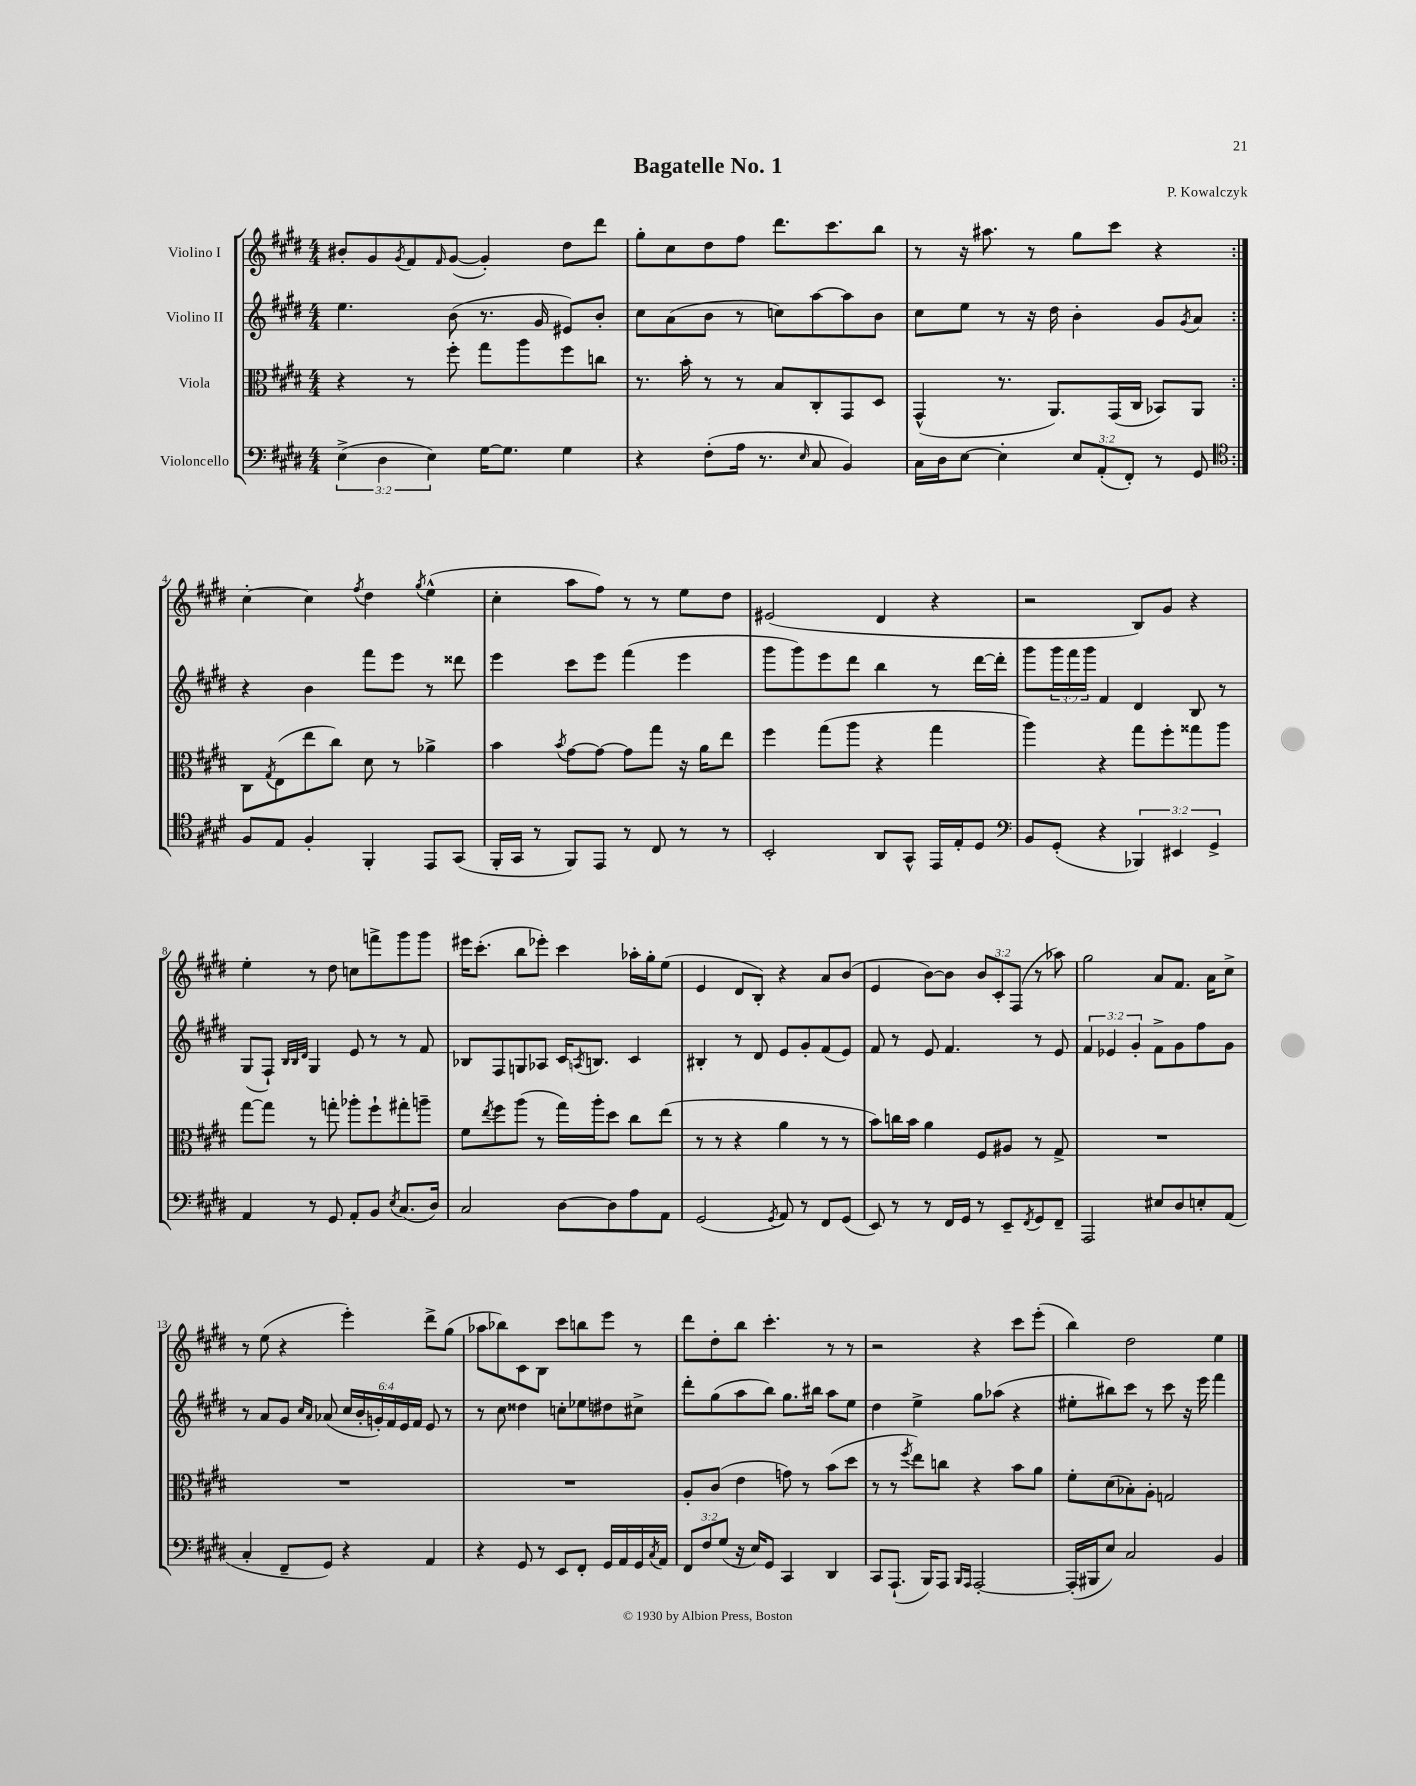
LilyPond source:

\header { title = "Bagatelle No. 1" composer = "P. Kowalczyk" }
<<
\new StaffGroup <<
\new Staff = "s0" \with { instrumentName = "Violino I" } {
    \clef treble \key e \major \numericTimeSignature \time 4/4 \override Staff.TupletNumber.text = #tuplet-number::calc-fraction-text
    \repeat volta 2 { bis'8-. gis'8 \acciaccatura { gis'8 } fis'8 \grace { fis'16 } gis'8~( gis'4-.) dis''8 dis'''8 |
    gis''8-. cis''8 dis''8 fis''8 dis'''8. cis'''8. b''8 |
    r8 r16 ais''8. r8 gis''8 cis'''8 r4 | }
    cis''4~-. cis''4 \acciaccatura { fis''8 } dis''4 \acciaccatura { gis''8 } e''4-^( |
    cis''4-. a''8 fis''8) r8 r8 e''8 dis''8 |
    eis'2( dis'4 r4 |
    r2 b8) gis'8 r4 |
    e''4-. r8 dis''8 c''8 f'''8-> gis'''8 gis'''8 |
    eis'''16 cis'''8.-.( b''8 ees'''8-.) cis'''4 aes''16-. gis''16-. e''8( |
    e'4 dis'8 b8-.) r4 a'8 b'8( |
    e'4 b'8~) b'8 \tuplet 3/2 { b'8 cis'8-. fis8( } r8 aes''8) |
    gis''2 a'8 fis'8. a'16 cis''8-> |
    r8 e''8( r4 e'''4-.) dis'''8-> gis''8( |
    aes''8 bes''8) cis'8 b8 cis'''8 b''8 e'''8 r8 |
    dis'''8 dis''8-. b''8 cis'''4.-. r8 r8 |
    r2 r4 cis'''8 e'''8-.( |
    b''4) dis''2 e''4 \bar "|." |
}
\new Staff = "s1" \with { instrumentName = "Violino II" } {
    \clef treble \key e \major \numericTimeSignature \time 4/4 \override Staff.TupletNumber.text = #tuplet-number::calc-fraction-text
    \repeat volta 2 { e''4. b'8( r8. gis'16 eis'8) b'8-. |
    cis''8 a'8( b'8 r8 c''8) a''8~ a''8 b'8 |
    cis''8 e''8 r8 r16 dis''16 b'4-. gis'8 \acciaccatura { gis'8 } a'8 | }
    r4 b'4 fis'''8 e'''8 r8 disis'''8 |
    e'''4 cis'''8 e'''8 fis'''4( e'''4 |
    gis'''8 gis'''8) e'''8 dis'''8 b''4 r8 dis'''16~ dis'''16-. |
    gis'''8 \tuplet 3/2 { gis'''16 fis'''16 gis'''16 } fis'4 dis'4 b8 r8 |
    gis8( fis8-!) \grace { b32 b32 dis'32 } gis4 e'8 r8 r8 fis'8 |
    bes8 fis8 g8 aes8 cis'16 \acciaccatura { a8 } b8. cis'4 |
    bis4-. r8 dis'8 e'8 gis'8-. fis'8( e'8) |
    fis'8 r8 e'8 fis'4. r8 e'8 |
    \tuplet 3/2 { fis'4 ees'4 gis'4-. } fis'8-> gis'8 fis''8 gis'8 |
    r8 a'8 gis'8 \grace { cis''16 a'16 } aes'8( \tuplet 6/4 { cis''16 b'16-. g'16-.) fis'16 e'16 fis'16 } e'8 r8 |
    r8 cis''8 disis''4 c''8-. ees''8 dis''8 cis''8-> |
    dis'''8-. gis''8( a''8 b''8) gis''8. bis''16 a''8 e''8 |
    dis''4 e''4-> gis''8 aes''8( r4 |
    eis''8-. bis''8) cis'''8 r8 cis'''8 r16 e'''16 fis'''4 \bar "|." |
}
\new Staff = "s2" \with { instrumentName = "Viola" } {
    \clef alto \key e \major \numericTimeSignature \time 4/4
    \repeat volta 2 { r4 r8 fis''8-. gis''8 a''8 fis''8 c''8 |
    r8. b'16-. r8 r8 b8 cis8-. gis,8 dis8 |
    gis,4-^( r8. a,8.) gis,16( cis16 bes,8) a,8 | }
    cis8 \acciaccatura { gis8 } e8( e''8 cis''8) dis'8 r8 aes'4-> |
    b'4 \acciaccatura { b'8 } gis'8~ gis'8~ gis'8 gis''8 r16 a'16 e''8 |
    fis''4 gis''8( a''8 r4 gis''4 |
    a''4) r4 gis''8 fis''8-. gisis''8 a''8 |
    gis''8~ gis''8 r8 g''8-. aes''8-. fis''8-! gis''8-. a''8-- |
    fis'8 \acciaccatura { e''8 } fis''8 a''8( r8 gis''16) a''16-. dis''8 cis''8 e''8( |
    r8 r8 r4 a'4 r8 r8 |
    b'8) c''16 b'16 a'4 fis8 ais8 r8 gis8-> |
    R1 |
    R1 |
    R1 |
    a8-. cis'8( e'4 g'8) r8 b'8( dis''8 |
    r8 r8 \acciaccatura { fis''8 } e''8) c''8 r4 b'8 a'8 |
    fis'8-. dis'8( bes8-.) a8-. g2 \bar "|." |
}
\new Staff = "s3" \with { instrumentName = "Violoncello" } {
    \clef bass \key e \major \numericTimeSignature \time 4/4 \override Staff.TupletNumber.text = #tuplet-number::calc-fraction-text
    \repeat volta 2 { \tuplet 3/2 { e4->( dis4 e4) } gis16~ gis8. gis4 |
    r4 fis8-.( a16 r8. \grace { e16 } cis8 b,4) |
    cis16 dis16 e8~ e4-. \tuplet 3/2 { e8 a,8-.( fis,8-.) } r8 gis,8 | }
    \clef tenor fis8 e8 fis4-. fis,4-. e,8 gis,8( |
    fis,16-. gis,16 r8 fis,8) e,8 r8 cis8 r8 r8 |
    b,2-. a,8 gis,8-^ e,16 e16-. dis8 |
    \clef bass b,8 gis,8-.( r4 \tuplet 3/2 { bes,,4) eis,4 gis,4-> } |
    a,4 r8 gis,8 a,8-. b,8 \acciaccatura { e8 } cis8.( dis16) |
    cis2 dis8~ dis8 a8 a,8 |
    gis,2( \acciaccatura { gis,8 } a,8) r8 fis,8 gis,8( |
    e,8) r8 r8 fis,16 gis,16 r8 e,8-- \acciaccatura { fis,8 } gis,8 fis,8-- |
    a,,2 eis8 dis8 e8-. a,8( |
    cis4-. fis,8-- gis,8) r4 a,4 |
    r4 gis,8 r8 e,8 fis,8-. gis,16 a,16 gis,16 \acciaccatura { cis8 } a,16 |
    \tuplet 3/2 { fis,8 fis8 gis8( } r16 e16) gis,8 cis,4 dis,4 |
    cis,8 a,,8.-!( b,,16) a,,8 \grace { b,,16 a,,16 } a,,2~-. |
    a,,16-.( bis,,16 e8) cis2 b,4 \bar "|." |
}
>>
>>
